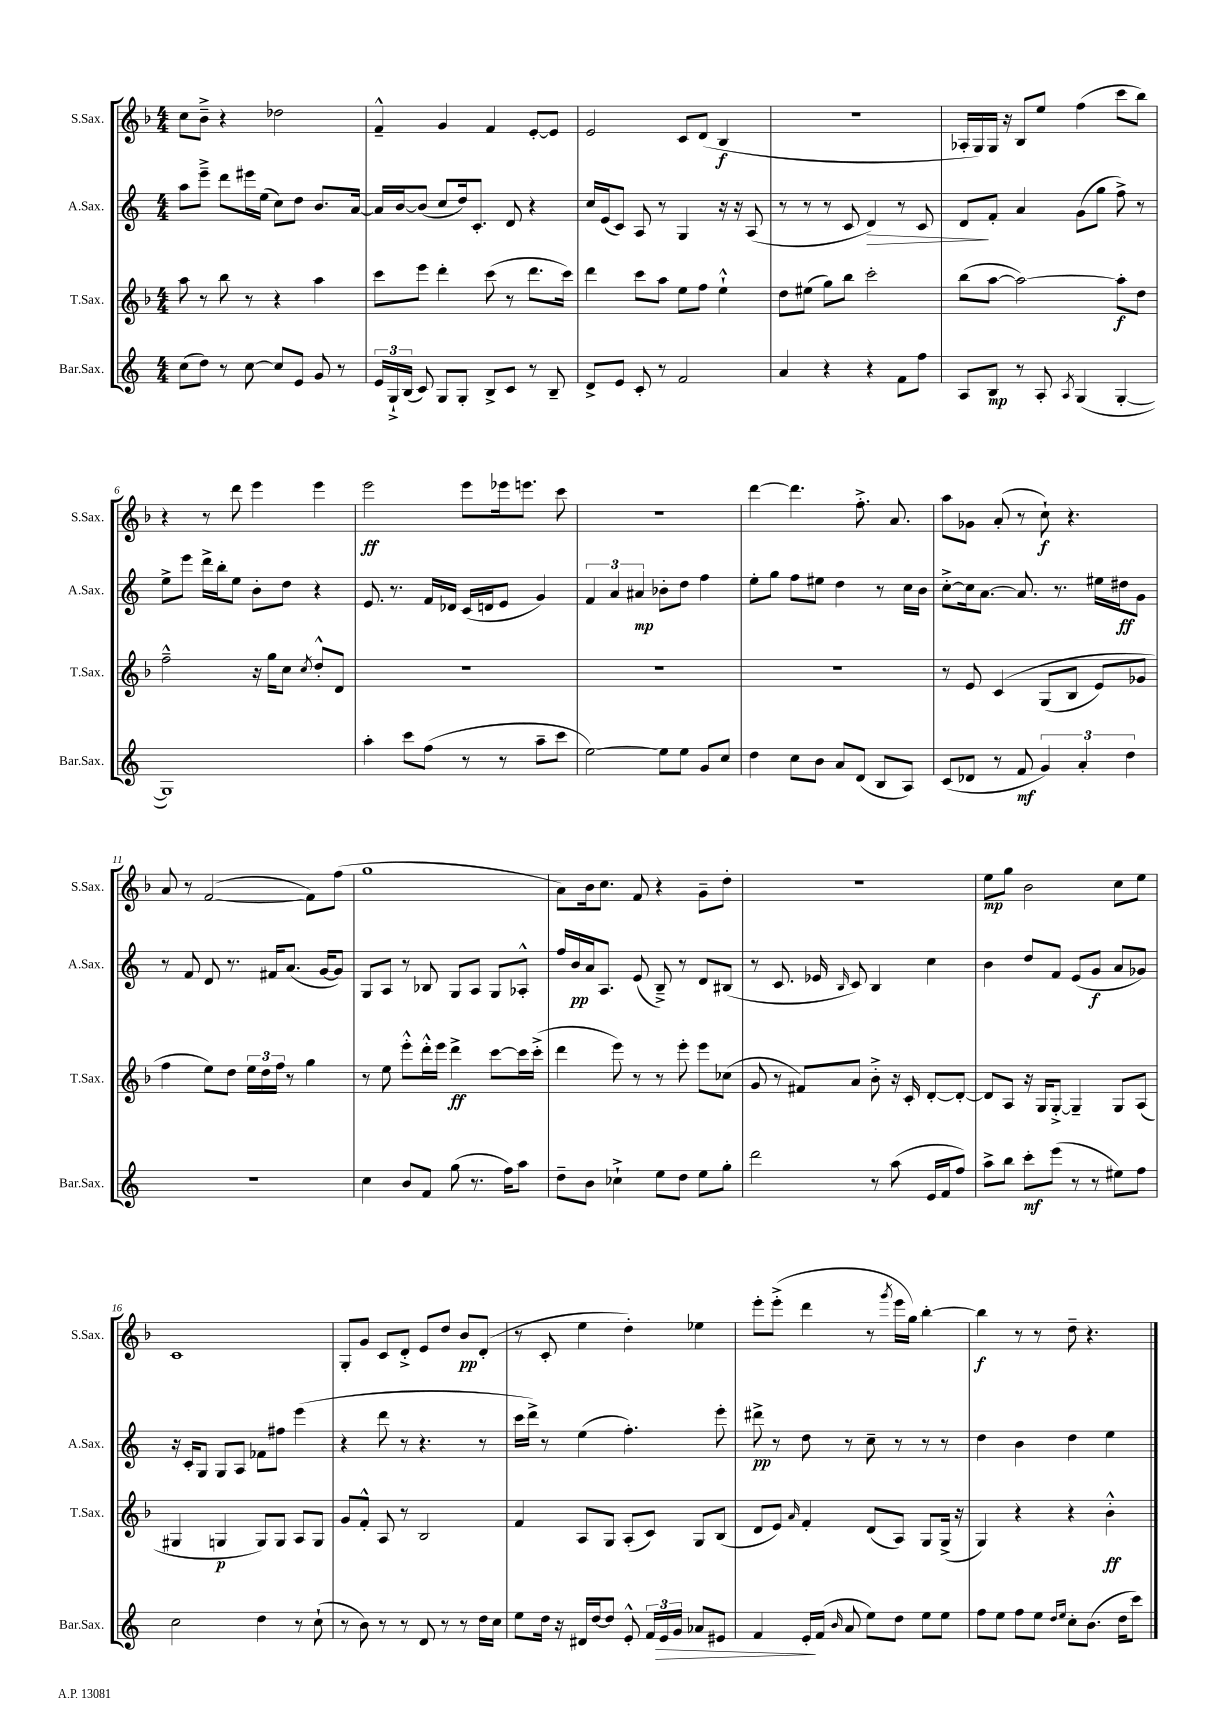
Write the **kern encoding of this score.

**kern	**kern	**kern	**kern
*staff4	*staff3	*staff2	*staff1
*clefG2	*clefG2	*clefG2	*clefG2
*k[]	*k[b-]	*k[]	*k[b-]
*M4/4	*M4/4	*M4/4	*M4/4
(8cc\L	8aa\	8aa\L	8cc\L
8dd\J)	8r	8eee~^\J	8b-~^\J
8r	8bb-\	8ddd\L	4r
[8cc\	8r	16eee#\L	.
.	.	(16ee\JJ	.
8cc/]L	4r	8cc\L)	2dd-\
8e/J	.	8dd\J	.
8g/	4aa\	8.b/L	.
8r	.	.	.
.	.	[16a/Jk	.
=	=	=	=
24e/LL	8ccc\L	16a/]LL	4f~^^/
24G`^/	.	.	.
.	.	[16b/J	.
(24B/JJ	.	.	.
8c/)	8eee\J	(8b/]J	.
8G/L	4ddd'\	8cc/L	4g/
8G'/J	.	16dd/k)	.
.	.	8.c'/J	.
8B^/L	(8ccc\	.	4f/
8c/J	8r	8d/	.
8r	8.ddd\L	4r	[8e'/L
8B~/	.	.	8e/]J
.	16ccc\Jk)	.	.
=	=	=	=
8d^/L	4ddd\	16cc/LL	2e/
.	.	(16e/J	.
8e/J	.	8c/J)	.
8c'/	8ccc\L	8A/	.
8r	8aa\J	8r	.
2f/	8ee\L	4G/	8c/L
.	8ff\J	.	(8d/J
.	4ee`^^\	16r	4B-/
.	.	16r	.
.	.	(8A/	.
=	=	=	=
4a/	8dd\L	8r	1r
.	(8ee#\J	8r	.
4r	8gg\L)	8r	.
.	8bb-\J	8c/	.
4r	2ccc'\	4d/)	.
8f\L	.	8r	.
8ff\J	.	8c/	.
=	=	=	=
8A/L	(8bb-\L	8d/L	16A-'/LL
.	.	.	16G/)
8B/J	[8aa\J	8f'/J	16G/JJ
.	.	.	16r
8r	2aa\_)	4a/	8B-/L
8A'/	.	.	8ee/J
8qA/	.	.	.
(4G/	.	(8g\L	(4ff\
.	.	8gg\J	.
[4G'/	8aa'\]L	8ff^\)	8ccc\L
.	8dd\J	8r	8bb-\J)
=	=	=	=
1G])	2ff~^^\	8ee^\L	4r
.	.	8eee\J	.
.	.	16ddd^\LL	8r
.	.	16bb'\J	.
.	.	8ee\J	8ddd\
.	16r	8b'\L	4eee\
.	16gg\LK	.	.
.	8cc\J	8dd\J	.
.	8qcc/	.	.
.	8dd'^^/L	4r	4eee\
.	8d/J	.	.
=	=	=	=
4aa'\	1r	8.e/	2eee\
.	.	8.r	.
8ccc\L	.	.	.
(8ff\J	.	16f/LL	.
.	.	16d-/JJ	.
8r	.	(16c/LL	8eee\L
.	.	16d/J	.
8r	.	8e/J	16eee-\k
.	.	.	8.eee\J
8aa~\L	.	4g/)	.
8ccc\J	.	.	8ccc\
=	=	=	=
[2ee\)	1r	6f/	1r
.	.	6a/	.
.	.	6a#/	.
8ee\]L	.	8b-'\L	.
8ee\J	.	8dd\J	.
8g/L	.	4ff\	.
8cc/J	.	.	.
=	=	=	=
4dd\	1r	8ee'\L	[4ddd\
.	.	8gg\J	.
8cc\L	.	8ff\L	4.ddd\]
8b\J	.	8ee#\J	.
8a/L	.	4dd\	.
(8d/J	.	.	8.ff'^\
8B/L	.	8r	.
.	.	.	8.a/
8A/J)	.	16cc\LL	.
.	.	16b\JJ	.
=	=	=	=
(8c/L	8r	[8cc'^\L	8aa\L
8d-/J	8e/	16cc\]k	8g-\J
.	.	[8.a\J	.
8r	&(4c/	.	(8a'/
8f/	.	8.a/]	8r
6g/)	(8G/L	.	8cc`\)
.	.	8.r	.
.	8B-/J	.	4.r
6a'/	.	.	.
.	8e/L)	16ee#\LL	.
.	.	16dd#\J	.
6dd\	.	.	.
.	8g-/J	8g\J	.
=	=	=	=
1r	4ff\	8r	8a/
.	.	8f/	8r
.	8ee\L&)	8d/	([2f/
.	8dd\J	8.r	.
.	24ee\LL	.	.
.	24dd\	.	.
.	.	16f#/LK	.
.	24ff\JJ	.	.
.	8r	(8.a/J	.
.	4gg\	.	8f\]L)
.	.	[16g/LK	.
.	.	8g/]J)	(8ff\J
=	=	=	=
4cc\	8r	8G/L	1gg
.	8ee\	8A/J	.
8b/L	8eee'^^\L	8r	.
8f/J	16ddd'^^\L	8B-/	.
.	16eee\JJ	.	.
(8gg\	4ddd^\	8G/L	.
8.r	.	8A/J	.
.	[8ccc\L	8G/L	.
16ff\LK)	.	.	.
8aa\J	16ccc\]L	8A-'^^/J	.
.	(16ccc'^\JJ	.	.
=	=	=	=
8dd~\L	4ddd\	16ff/LL	8a\L)
.	.	16b/	.
8b\J	.	16a/J	16b-\k
.	.	8.A/J	8.cc\J
4cc-`^\	8eee\)	.	.
.	8r	(8e/	8f/
8ee\L	8r	8B~^/)	4r
8dd\J	8eee'\	8r	.
8ee\L	8eee\L	8d/L	8g~\L
8gg'\J	(8cc-\J	(8B#/J	8dd'\J
=	=	=	=
2ddd\	8g/	8r	1r
.	8r	8.c/	.
.	8f#/L)	.	.
.	.	16e-/	.
.	.	16qqB/	.
.	8a/J	8c/)	.
8r	8b-'^\	4B/	.
(8aa\	16r	.	.
.	16c'/	.	.
16e/LL	[8d'/L	4cc\	.
16f/J	.	.	.
8ff/J)	8d'/_J	.	.
=	=	=	=
8aa^\L	8d/]L	4b\	8ee\L
8bb\J	8A/J	.	8gg\J
8ccc'\L	16r	8dd/L	2b-\
.	16G/LK	.	.
(8eee\J	[8G'^/J	8f/J	.
8r	4G~/]	(8e/L	.
8r	.	8g/J	.
8ee#\L)	8G/L	8a/L	8cc\L
8ff\J	(8A/J	8g-/J)	8ee\J
=	=	=	=
2cc\	4G#/	16r	1c
.	.	16c'/LK	.
.	.	8G/J	.
.	4G/	8G/L	.
.	.	8A/J	.
4dd\	8G/L)	8f-\L	.
.	8G/J	8ff#\J	.
8r	8A/L	(4eee\	.
(8cc`\	8G/J	.	.
=	=	=	=
8r	8g/L	4r	8G'/L
8b\)	8f'^^/J	.	8g/J
8r	8A/	8ddd\	8c/L
8r	8r	8r	8d'^/J
8d/	2B-/	4.r	8e/L
8r	.	.	8dd/J
8r	.	.	8b-/L
16dd\LL	.	8r	(8d'/J
16cc\JJ	.	.	.
=	=	=	=
8ee\L	4f/	16ccc\LL	8r
.	.	16ddd^\JJ)	.
16dd\Jk	.	8r	8c'/
16r	.	.	.
16d#/LL	8A/L	(4ee\	4ee\
[16dd/J	.	.	.
8dd/]J	8G/J	.	.
8e'^^/	(8A'/L	4.ff'\)	4dd'\)
24f/LL	8c/J)	.	.
24e/	.	.	.
24g/JJ	.	.	.
8a-/L	8G/L	.	4ee-\
8e#/J	(8B-/J	8eee'\	.
=	=	=	=
4f/	8d/L	8ddd#^\	8eee'\L
.	8e/J)	8r	(8eee'^\J
.	16qqa/	.	.
16e'/LL	4f'/	8dd\	4ddd\
(16f/JJ	.	.	.
16qqb/	.	.	.
8a/	.	8r	.
8ee\L)	(8d/L	8cc~\	8r
.	.	.	8qggg/
8dd\J	8A/J)	8r	16eee\LL
.	.	.	16gg\JJ)
8ee\L	8G/L	8r	[4bb-'\
8ee\J	(16G^/Jk	8r	.
.	16r	.	.
=	=	=	=
8ff\L	4G/)	4dd\	4bb-\]
8ee\J	.	.	.
8ff\L	4r	4b\	8r
8ee\J	.	.	8r
16qqdd/LL	.	.	.
16qqee/JJ	.	.	.
8cc'\L	4r	4dd\	8dd~\
(8.b\J	.	.	4.r
.	4b-'^^\	4ee\	.
16dd\LK	.	.	.
8ccc\J)	.	.	.
==	==	==	==
*-	*-	*-	*-
